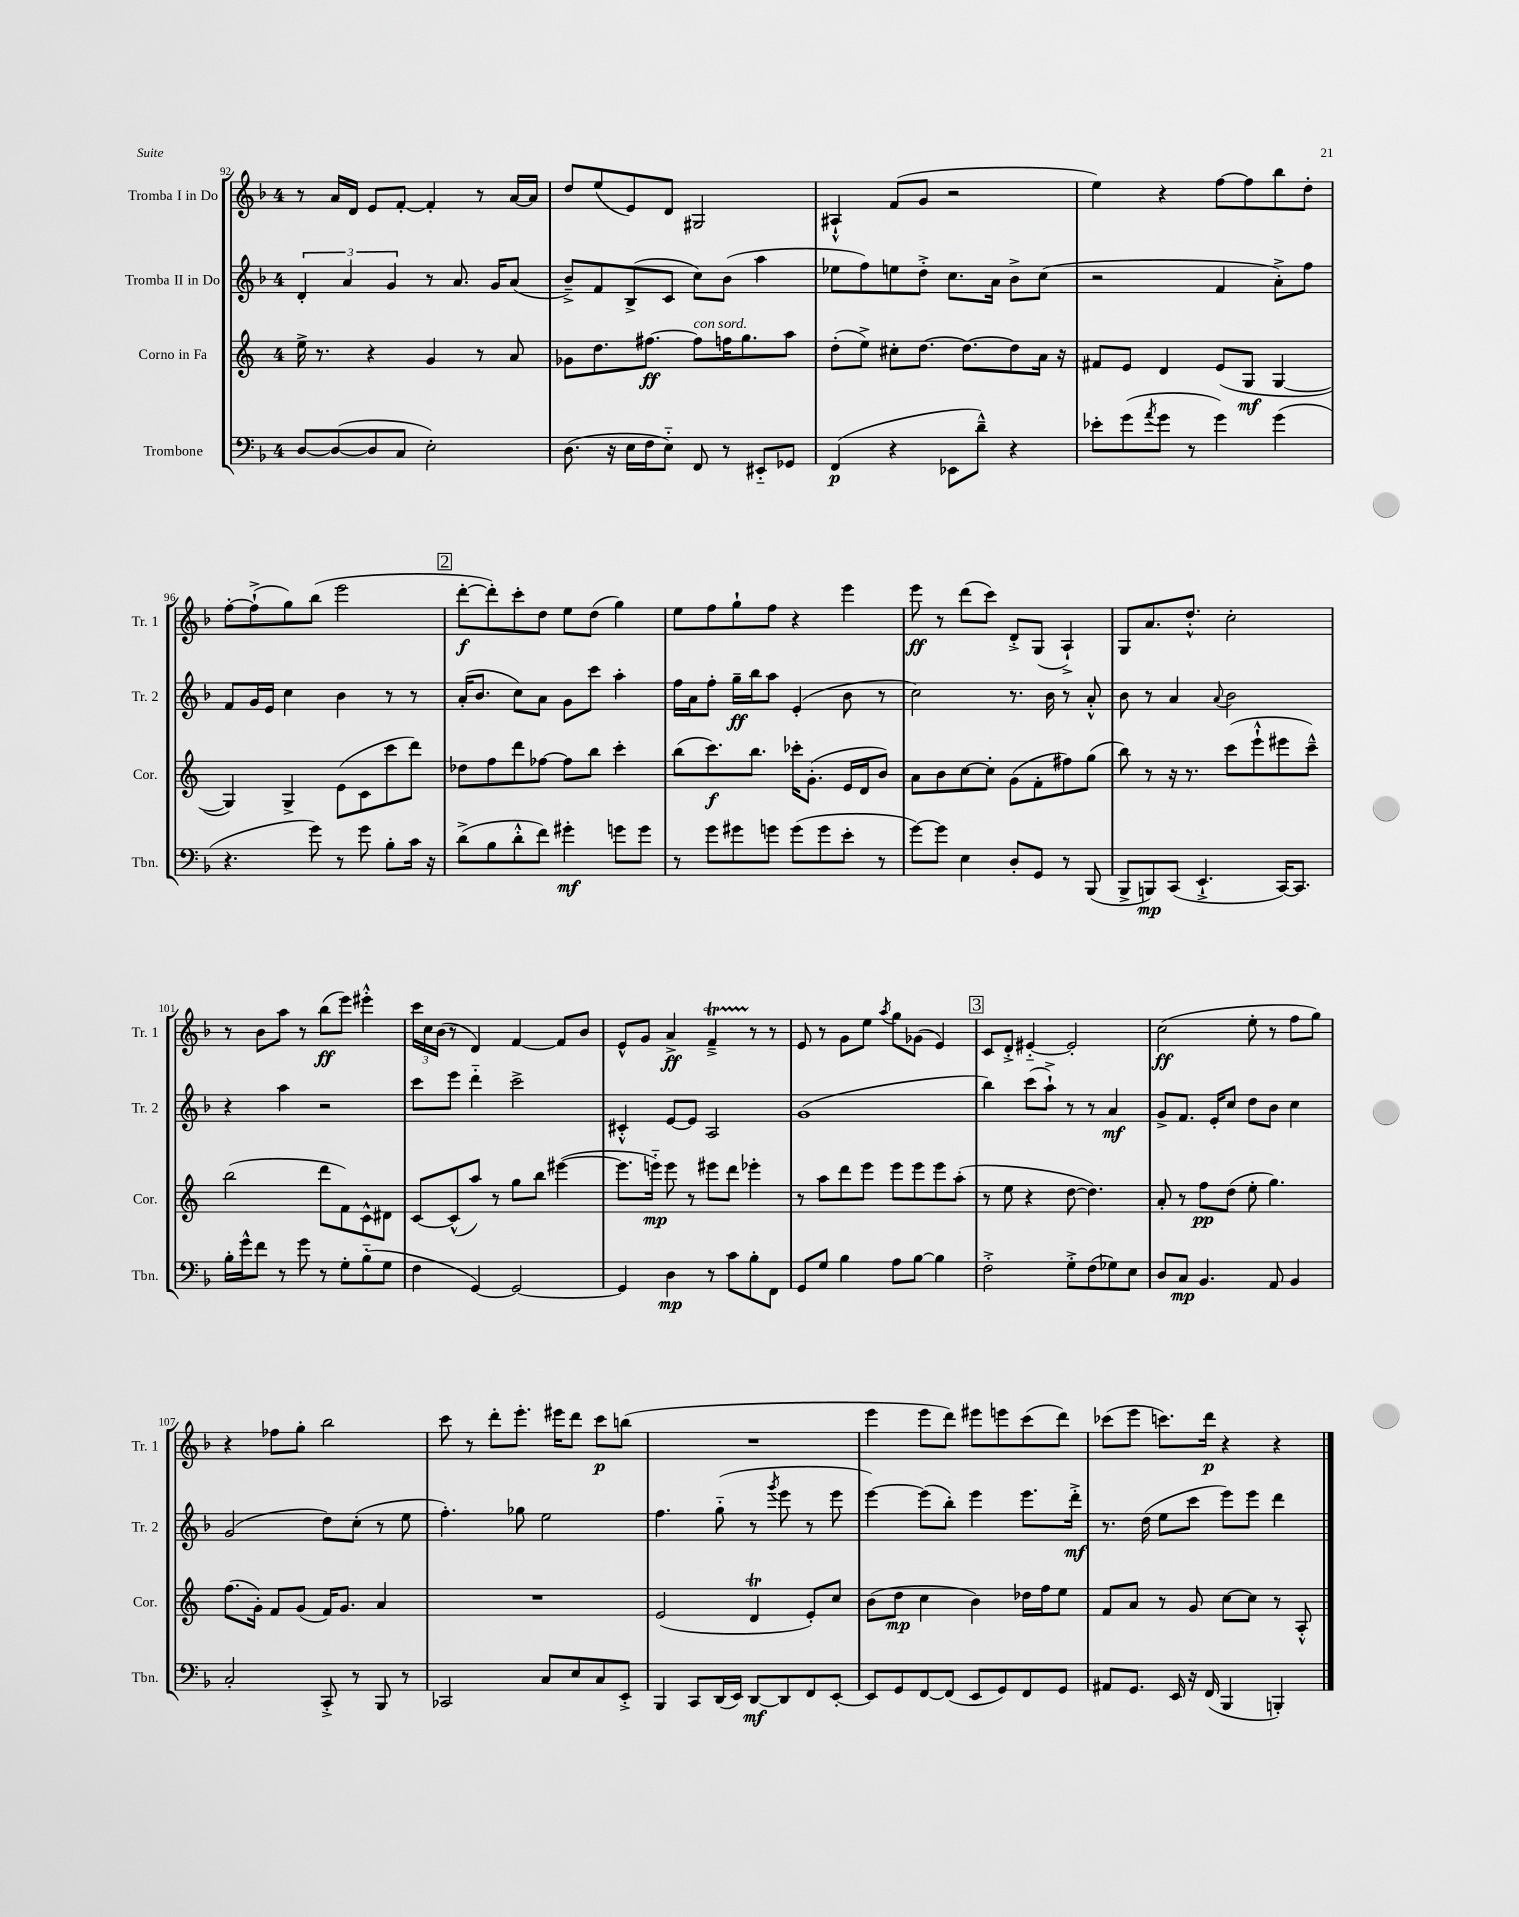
<<
\new StaffGroup <<
\new Staff = "s0" \with { instrumentName = "Tromba I in Do" shortInstrumentName = "Tr. 1" } {
    \clef treble \key f \major \once \override Staff.TimeSignature.style = #'single-digit \time 4/4
    r8 a'16 d'16 e'8 f'8~-. f'4-. r8 a'16~ a'16 |
    d''8 e''8( e'8) d'8 gis2 |
    ais4-!-^ f'8( g'8 r2 |
    e''4) r4 f''8~ f''8 bes''8 d''8-. |
    f''8~-. f''8-!->( g''8) bes''8( e'''2 |
    \mark \markup { \box "2" } d'''8~-.\f d'''8-.) c'''8-. d''8 e''8 d''8( g''4) |
    e''8 f''8 g''8-! f''8 r4 e'''4 |
    e'''8\ff r8 d'''8( c'''8) d'8-.-> g8( a4-!->) |
    g8 a'8. d''8.-.-^ c''2-. |
    r8 bes'8 a''8 r8 bes''8\ff( e'''8) eis'''4-.-^ |
    \tuplet 3/2 { c'''16 c''16 bes'16( } r8 d'4) f'4~ f'8 bes'8 |
    e'8-^ g'8 a'4->\ff f'4--->\startTrillSpan r8\stopTrillSpan r8 |
    e'8 r8 g'8 e''8 \acciaccatura { a''8 } g''8 ges'8( e'4) |
    \mark \markup { \box "3" } c'8 d'8-.-> eis'4~-_ eis'2-. |
    c''2\ff( e''8-. r8 f''8 g''8) |
    r4 fes''8 g''8-. bes''2 |
    c'''8 r8 d'''8-. e'''8.-. eis'''16 d'''8 c'''8\p b''8( |
    R1 |
    e'''4 e'''8 d'''8) eis'''8 e'''8 c'''8( d'''8) |
    ces'''8( e'''8 c'''8.) d'''16\p r4 r4 \bar "|." |
}
\new Staff = "s1" \with { instrumentName = "Tromba II in Do" shortInstrumentName = "Tr. 2" } {
    \clef treble \key f \major \once \override Staff.TimeSignature.style = #'single-digit \time 4/4
    \tuplet 3/2 { d'4-. a'4 g'4 } r8 a'8. g'16 a'8( |
    bes'8--->) f'8 bes8->( c'8 c''8) bes'8( a''4 |
    ees''8 f''8) e''8 d''8-.-> c''8. a'16 bes'8-> c''8( |
    r2 f'4 a'8-.->) f''8 |
    f'8 g'16 e'16 c''4 bes'4 r8 r8 |
    \mark \markup { \box "2" } a'16-.( bes'8. c''8) a'8 g'8 c'''8 a''4-. |
    f''16 a'16 f''8-. g''16--\ff bes''16 a''8 e'4-.( bes'8 r8 |
    c''2) r8. bes'16 r8 a'8-.-^ |
    bes'8 r8 a'4 \appoggiatura { a'8 } bes'2 |
    r4 a''4 r2 |
    c'''8 e'''8 d'''4-_ c'''2-> |
    cis'4-.-^ e'8~ e'8 a2 |
    g'1( |
    \mark \markup { \box "3" } bes''4) c'''8( a''8-!->) r8 r8 a'4\mf |
    g'8-> f'8. e'16-. c''8 d''8 bes'8 c''4 |
    g'2( d''8) c''8-.( r8 e''8 |
    f''4.-.) ges''8 e''2 |
    f''4. g''8-_( r8 \acciaccatura { g'''8 } e'''8 r8 e'''8 |
    e'''4~) e'''8( bes''8-.) e'''4 e'''8. d'''16-.->\mf |
    r8. d''16( e''8 c'''8 e'''8) e'''8 d'''4 \bar "|." |
}
\new Staff = "s2" \with { instrumentName = "Corno in Fa" shortInstrumentName = "Cor." } {
    \clef treble \key c \major \once \override Staff.TimeSignature.style = #'single-digit \time 4/4
    e''16-> r8. r4 g'4 r8 a'8 |
    ges'8 d''8. fis''8.~\ff fis''8^\markup { \italic "con sord." } f''16 g''8. a''8 |
    d''8-.( e''8->) cis''8-. d''8.~ d''8.~ d''8 a'16 r16 |
    fis'8 e'8 d'4 e'8( g8\mf g4~ |
    g4) g4-> e'8( c'8 c'''8 d'''8) |
    \mark \markup { \box "2" } des''8 f''8 d'''8 fes''8~ fes''8 b''8 c'''4-. |
    b''8( c'''8.\f) b''8. ces'''16-. g'8.-.( e'16 d'16 b'8) |
    a'8 b'8 c''8~ c''8-. g'8( f'8-. fis''8) g''8( |
    b''8) r8 r16 r8. c'''8( e'''8-!-^ eis'''8 c'''8---^) |
    b''2( d'''8 f'8) c'8-^ dis'8 |
    c'8~ c'8-^( a''8) r8 g''8 b''8 eis'''4~( |
    eis'''8. e'''16-_\mp) e'''8 r8 eis'''8 d'''8 ees'''4-. |
    r8 a''8 d'''8 e'''8 e'''8 e'''8 e'''8 a''8-.( |
    \mark \markup { \box "3" } r8 e''8 r4 d''8~ d''4.) |
    a'8-. r8 f''8\pp d''8( e''8-. g''4.) |
    f''8.( g'16-.) f'8 g'8( f'16) g'8. a'4 |
    R1 |
    e'2( d'4\trill e'8-.) c''8 |
    b'8( d''8\mp c''4 b'4) des''16 f''16 e''8 |
    f'8 a'8 r8 g'8 c''8~ c''8 r8 a8-.-^ \bar "|." |
}
\new Staff = "s3" \with { instrumentName = "Trombone" shortInstrumentName = "Tbn." } {
    \clef bass \key f \major \once \override Staff.TimeSignature.style = #'single-digit \time 4/4
    d8~ d8~( d8 c8 e2-.) |
    d8.( r16 e16 f16 e8-_) f,8 r8 eis,8-_ ges,8 |
    f,4\p( r4 ees,8 d'8---^) r4 |
    ees'8-. g'8( \acciaccatura { a'8 } g'8 r8 g'4) g'4( |
    r4. g'8) r8 g'8 bes8-. c'16 r16 |
    \mark \markup { \box "2" } d'8->( bes8 d'8-.-^ f'8) gis'4-.\mf g'8 g'8 |
    r8 g'8 gis'8 g'8 g'8( g'8 e'8-. r8 |
    g'8~) g'8 e4 d8-. g,8 r8 bes,,8( |
    bes,,8-> b,,8\mp) c,8( e,4.-!-> c,16~) c,8. |
    bes16-. g'16-^ f'8 r8 g'8 r8 g8-. bes8-_( g8 |
    f4 g,4~) g,2~ |
    g,4 d4\mp r8 c'8 bes8-. f,8 |
    g,8 g8 bes4 a8 bes8~ bes4 |
    \mark \markup { \box "3" } f2-.-> g8-.-> f8( ges8) e8 |
    d8 c8\mp bes,4. a,8 bes,4 |
    c2-. c,8-.-> r8 bes,,8 r8 |
    ces,2 c8 e8 c8 e,8-.-> |
    bes,,4 c,8 d,16( e,16) d,8~\mf d,8 f,8 e,8~-. |
    e,8 g,8 f,8~ f,8( e,8 g,8) f,8 g,8 |
    ais,8 g,8. e,16 r16 f,16( bes,,4 b,,4-.) \bar "|." |
}
>>
>>
\layout { \context { \Score currentBarNumber = #92 } }
